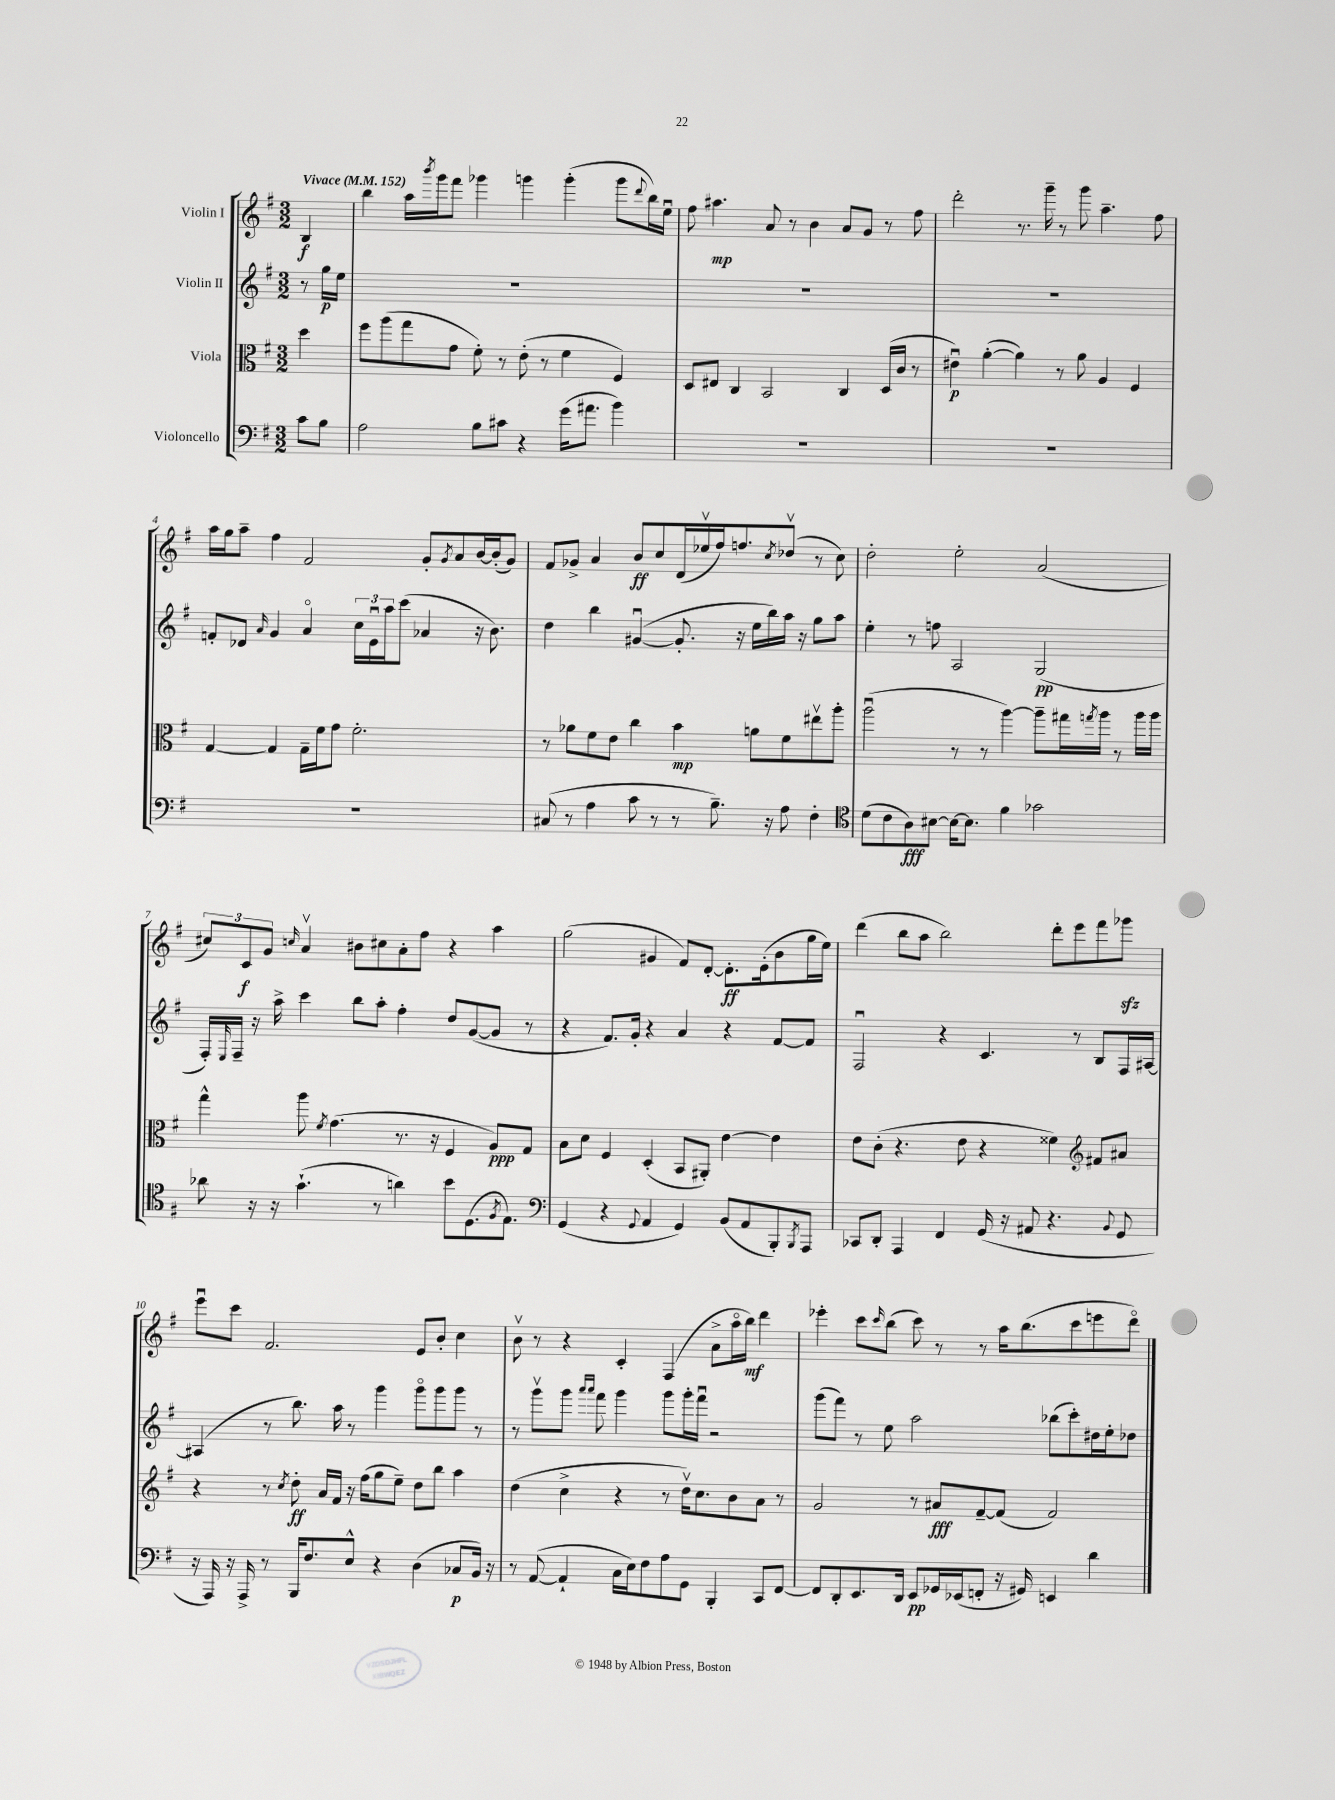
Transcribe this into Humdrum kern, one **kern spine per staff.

**kern	**dynam	**kern	**dynam	**kern	**dynam	**kern	**dynam
*part4	*part4	*part3	*part3	*part2	*part2	*part1	*part1
*staff4	*staff4	*staff3	*staff3	*staff2	*staff2	*staff1	*staff1
*I"Violoncello	*	*I"Viola	*	*I"Violin II	*	*I"Violin I	*
*clefF4	*	*clefC3	*	*clefG2	*	*clefG2	*
*k[f#]	*	*k[f#]	*	*k[f#]	*	*k[f#]	*
*M3/2	*	*M3/2	*	*M3/2	*	*M3/2	*
*MM152	*	*MM152	*	*MM152	*	*MM152	*
=	=	=	=	=	=	=	=
!	!	!	!	!	!	!LO:TX:a:B:t=Vivace	!
8c\L	.	4dd\	.	8r	.	4B/	f
8B\J	.	.	.	16gg\LL	p	.	.
.	.	.	.	16ee\JJ	.	.	.
=1	=1	=1	=1	=1	=1	=1	=1
2A\	.	8ff#\L	.	1.r	.	4bb\	.
.	.	(8aa\	.	.	.	.	.
.	.	8gg\	.	.	.	16aa\LL	.
.	.	.	.	.	.	8qbbb/	.
.	.	.	.	.	.	16ggg\J	.
.	.	8g\J	.	.	.	8fff#\J	.
8B\L	.	8f#'\)	.	.	.	4ggg-X\	.
8c#X\J	.	8r	.	.	.	.	.
4r	.	(8e'\	.	.	.	4gggn\	.
.	.	8r	.	.	.	.	.
(16g\KL	.	4f#\	.	.	.	(4ggg'\	.
8.a#X\J	.	.	.	.	.	.	.
4b\)	.	4F#/)	.	.	.	8ggg\L	.
.	.	.	.	.	.	8qqddd/	.
.	.	.	.	.	.	16bb\L)	.
.	.	.	.	.	.	16eeu\JJ	.
=2	=2	=2	=2	=2	=2	=2	=2
1.r	.	8D/L	.	1.r	.	8ff#\	.
.	.	8E#X/J	.	.	.	4.aa#X\	mp
.	.	4C/	.	.	.	.	.
.	.	2BB/	.	.	.	8a/	.
.	.	.	.	.	.	8r	.
.	.	.	.	.	.	4b\	.
.	.	4C/	.	.	.	8a/L	.
.	.	.	.	.	.	8g/J	.
.	.	(16D/LL	.	.	.	8r	.
.	.	16c/JJ	.	.	.	.	.
.	.	8r	.	.	.	8ff#\	.
=3	=3	=3	=3	=3	=3	=3	=3
1.r	.	4e#Xu\)	p	1.r	.	2ddd'\	.
.	.	([4a'\	.	.	.	.	.
.	.	4a\])	.	.	.	8.r	.
.	.	.	.	.	.	16ggg~\	.
.	.	8r	.	.	.	8r	.
.	.	8a\	.	.	.	8ggg\	.
.	.	4A/	.	.	.	4.aa~\	.
.	.	4F#/	.	.	.	.	.
.	.	.	.	.	.	8ff#\	.
!!LO:LB:g=z
=4	=4	=4	=4	=4	=4	=4	=4
1.r	.	[4G/	.	8fn'/L	.	16aa\LL	.
.	.	.	.	.	.	16gg\J	.
.	.	.	.	8d-X/J	.	8aa~\J	.
.	.	.	.	16qqa/	.	.	.
.	.	4G/]	.	4g/	.	4ff#\	.
.	.	16G~\LL	.	4a/	.	2f#/	.
.	.	16f#\J	.	.	.	.	.
.	.	8g\J	.	.	.	.	.
.	.	2.f#'\	.	24cc\LL	.	.	.
.	.	.	.	24eu\	.	.	.
.	.	.	.	24aa\J	.	.	.
.	.	.	.	(8ccc\J	.	.	.
.	.	.	.	4a-X/	.	8g'/L	.
.	.	.	.	.	.	8qg/	.
.	.	.	.	.	.	8a/	.
.	.	.	.	16r	.	[16b/L	.
.	.	.	.	8.b\)	.	(16b'/J]	.
.	.	.	.	.	.	8g/J)	.
=5	=5	=5	=5	=5	=5	=5	=5
(8C#X/	.	8r	.	4dd\	.	8f#/L	.
8r	.	8a-X\L	.	.	.	8g-X^/J	.
4A\	.	8f#\	.	4bb\	.	4a/	.
.	.	8e\J	.	.	.	.	.
8c\	.	4cc\	.	([4g#Xu/	.	8b/L	ff
8r	.	.	.	.	.	8cc/	.
8r	.	4b\	mp	8.g#'/]	.	(16d/L	.
.	.	.	.	.	.	16ee-Xv/	.
8.B~\)	.	.	.	.	.	16ff#/J)	.
.	.	.	.	16r	.	8.ffn/	.
.	.	8an\L	.	16ee\LL	.	.	.
16r	.	.	.	16bb\)	.	.	.
.	.	.	.	.	.	8qcc/	.
8A\	.	8f#\	.	16aa\JJ	.	(8dd-Xv/J	.
.	.	.	.	16r	.	.	.
4F#'\	.	8ee#Xv\	.	8gg\L	.	8r	.
.	.	8aa'\J	.	8aa\J	.	8cc\)	.
=6	=6	=6	=6	=6	=6	=6	=6
*clefC4	*	*	*	*	*	*	*
(8d\L	.	(2aau\	.	4ee'\	.	2dd'\	.
8c\	.	.	.	.	.	.	.
8A\)	fff	.	.	8r	.	.	.
[8B#X\J	.	.	.	8ffn\	.	.	.
16B#\KL_	.	8r	.	2A/	.	2ee'\	.
8.B#\J]	.	.	.	.	.	.	.
.	.	8r	.	.	.	.	.
4f#\	.	[4aa\)	.	.	.	.	.
2g-X\	.	8aa~\L]	.	(2G/	pp	(2a/	.
.	.	16gg#X\L	.	.	.	.	.
.	.	8qggn/	.	.	.	.	.
.	.	16aa\JJ	.	.	.	.	.
.	.	8r	.	.	.	.	.
.	.	16aa\LL	.	.	.	.	.
.	.	16aa\JJ	.	.	.	.	.
!!LO:LB:g=z
=7	=7	=7	=7	=7	=7	=7	=7
8a-X\	.	4gg^^\	.	16F#'/LL)	.	12cc#X/L)	.
.	.	.	.	16qqE/	.	.	.
.	.	.	.	16F#~/JJ	.	.	.
.	.	.	.	.	.	12c/	f
16r	.	.	.	16r	.	.	.
.	.	.	.	.	.	12g/J	.
16r	.	.	.	16aa^\	.	.	.
.	.	.	.	.	.	16qqccn/	.
(4.g`\	.	8aa\	.	4ccc\	.	4av/	.
.	.	8qf#/	.	.	.	.	.
.	.	(4.g\	.	.	.	.	.
.	.	.	.	8bb\L	.	8b#X\L	.
8r	.	.	.	8aa'\J	.	8cc#X\	.
4an\)	.	8.r	.	4ff#'\	.	8a'\	.
.	.	.	.	.	.	8ff#\J	.
.	.	16r	.	.	.	.	.
8b\L	.	4F#/	.	8dd/L	.	4r	.
(8.D\	.	.	.	([8g/	.	.	.
.	.	8A/L)	ppp	8g/J]	.	4aa\	.
8qF#/	.	.	.	.	.	.	.
8.E\J)	.	.	.	.	.	.	.
.	.	8G/J	.	8r	.	.	.
=8	=8	=8	=8	=8	=8	=8	=8
*clefF4	*	*	*	*	*	*	*
(4GG/	.	8B\L	.	4r	.	(2gg\	.
.	.	8d\J	.	.	.	.	.
4r	.	4F#/	.	8.f#/L)	.	.	.
.	.	.	.	16g'/Jk	.	.	.
8qqGG/	.	.	.	.	.	.	.
4AA/	.	(4D'/	.	4r	.	4g#X/	.
4GG/)	.	8BB/L	.	4a/	.	8f#/L)	.
.	.	8AA#X'/J)	.	.	.	[8d'/J	.
(8BB/L	.	[4e\	.	4r	.	8.d'\L]	ff
8AA/	.	.	.	.	.	.	.
.	.	.	.	.	.	(16e'\k	.
8BBB'/)	.	4e\]	.	[8f#/L	.	8b\	.
8qBBB/	.	.	.	.	.	.	.
8AAA/J	.	.	.	8f#/J]	.	16gg\L	.
.	.	.	.	.	.	16ee\JJ)	.
=9	=9	=9	=9	=9	=9	=9	=9
8CC-X/L	.	8e\L	.	2F#u/	.	(4ddd\	.
8DD'/J	.	(8c'\J	.	.	.	.	.
4AAA/	.	4.r	.	.	.	8bb\L	.
.	.	.	.	.	.	8aa\J	.
4FF#/	.	.	.	4r	.	2bb\)	.
.	.	8e\	.	.	.	.	.
(16GG/	.	4r	.	4.c/	.	.	.
16r	.	.	.	.	.	.	.
8AA#X/	.	.	.	.	.	.	.
4.r	.	4f##X\)	.	.	.	8ddd'\L	.
.	.	.	.	8r	.	8eee\	.
*	*	*clefG2	*	*	*	*	*
.	.	8f#X/L	.	8B/L	.	8fff#\	.
8qqBB/	.	.	.	.	.	.	.
8GG/	.	8a#X/J	.	16F#/L	.	8ggg-Xzz\J	.
.	.	.	.	[16A#X/JJ	.	.	.
!!LO:LB:g=z
=10	=10	=10	=10	=10	=10	=10	=10
16r	.	4r	.	(4A#X/]	.	8eeeu\L	.
16AAA/)	.	.	.	.	.	.	.
16r	.	.	.	.	.	8ccc\J	.
16AAA^/	.	.	.	.	.	.	.
8r	.	8r	.	8r	.	2.f#/	.
.	.	8qcc/	.	.	.	.	.
16BBB/KL	.	8dd'\	ff	8.bb\)	.	.	.
8.F#/	.	.	.	.	.	.	.
.	.	16a/LL	.	.	.	.	.
.	.	16f#/JJ	.	16aa\	.	.	.
8E^^/J	.	16r	.	8r	.	.	.
.	.	(16ff#\KL	.	.	.	.	.
4r	.	8gg\	.	4ggg\	.	.	.
.	.	8ee~\J)	.	.	.	.	.
(4D\	.	8dd\L	.	8ggg\L	.	8e/L	.
.	.	8bb\J	.	8ggg\	.	8b'/J	.
8C-X/L	p	4aa\	.	8ggg\J	.	4cc\	.
16BB/Jk)	.	.	.	8r	.	.	.
16r	.	.	.	.	.	.	.
=11	=11	=11	=11	=11	=11	=11	=11
8r	.	(4dd\	.	8r	.	8bv\	.
([8AA/	.	.	.	8gggv\L	.	8r	.
4AA`/]	.	4cc^\	.	8ggg\J	.	4r	.
.	.	.	.	16qqaaa/LL	.	.	.
.	.	.	.	16qqaaa/JJ	.	.	.
.	.	.	.	8fff#\	.	.	.
16C\LL	.	4r	.	4ggg\	.	4c'/	.
16E\J)	.	.	.	.	.	.	.
8F#\	.	.	.	.	.	.	.
8A\	.	8r	.	8ggg\L	.	(4F#/	.
8GG\J	.	16ddv\KL)	.	16ggg'\L	.	.	.
.	.	8.cc\	.	16fff#u\JJ	.	.	.
4BBB'/	.	.	.	2r	.	8a^\L	.
.	.	8b\	.	.	.	16aa\L	.
.	.	.	.	.	.	16bb\JJ)	mf
8CC/L	.	8a\J	.	.	.	4ddd\	.
[8FF#/J	.	8r	.	.	.	.	.
=12	=12	=12	=12	=12	=12	=12	=12
8FF#/L]	.	2g/	.	(8ggg\L	.	4eee-X'\	.
8DD'/	.	.	.	8fff#\J)	.	.	.
8.EE/	.	.	.	8r	.	8ccc\L	.
.	.	.	.	.	.	16qqccc/	.
.	.	.	.	8ee\	.	(8bb\J	.
16DD/Jk	.	.	.	.	.	.	.
8EE/L	pp	8r	.	2aa\	.	8ccc\)	.
16GG-X/L	.	8a#X/L	fff	.	.	8r	.
(16EE-X/J	.	.	.	.	.	.	.
8FFn'/J	.	[8f#~/	.	.	.	8r	.
16r	.	(8f#/J]	.	.	.	16aa\KL	.
16GG#X/)	.	.	.	.	.	(8.bb\	.
4EEn/	.	2f#/)	.	(8bb-X\L	.	.	.
.	.	.	.	8ccc'\)	.	8ccc\	.
4d\	.	.	.	16dd#X\L	.	8eeen\	.
.	.	.	.	16ee'\J	.	.	.
.	.	.	.	8dd-X\J	.	8ddd\J)	.
==	==	==	==	==	==	==	==
*-	*-	*-	*-	*-	*-	*-	*-
